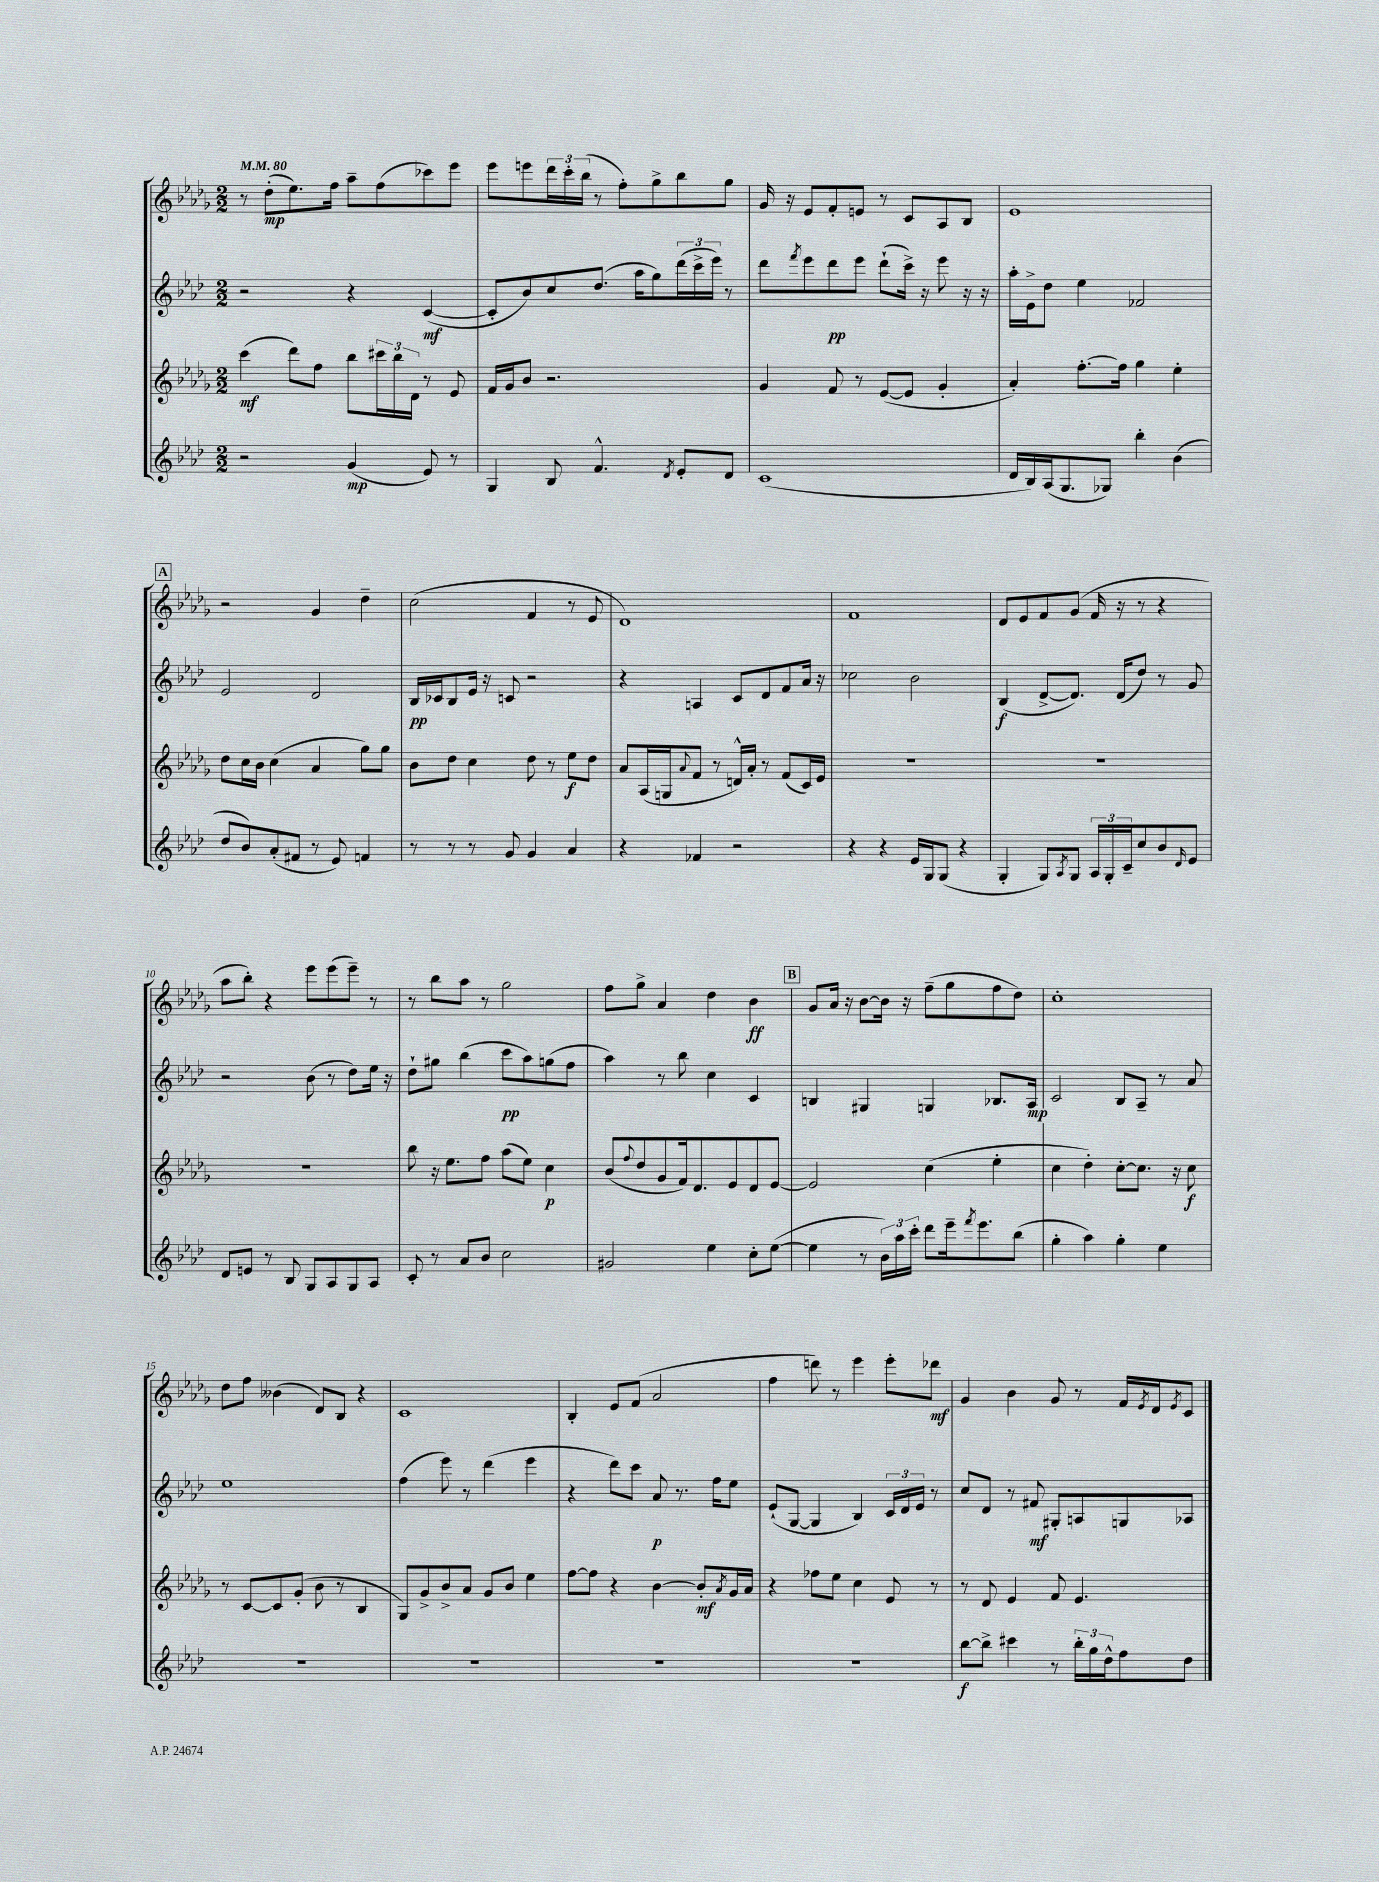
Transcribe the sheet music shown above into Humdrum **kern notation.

**kern	**kern	**kern	**kern
*staff4	*staff3	*staff2	*staff1
*clefG2	*clefG2	*clefG2	*clefG2
*k[b-e-a-d-]	*k[b-e-a-d-g-]	*k[b-e-a-d-]	*k[b-e-a-d-g-]
*M2/2	*M2/2	*M2/2	*M2/2
*MM80	*MM80	*MM80	*MM80
2r	(4ccc	2r	8r
.	.	.	(8dd-'
.	8ddd-)	.	8.ee-)
.	8ff	.	.
.	.	.	16ff
(4g	8bb-	4r	8aa-~
.	24ccc#	.	(8ff
.	24bb-	.	.
.	24d-	.	.
8e-)	8r	([4c	8ccc-)
8r	8e-	.	8eee-
=	=	=	=
4G	16f	8c']	8eee-
.	16g-	.	.
.	8b-	8b-)	8eee
8B-	2.r	8cc	24ddd-
.	.	.	24ccc'
.	.	.	(24bb-
4.f^^	.	(8.dd-	8r
.	.	.	8ff')
.	.	16aa-	.
.	.	8gg)	8gg-^
8qd-	.	.	.
8e-'	.	(24ddd-	8bb-
.	.	24ccc^	.
.	.	24eee-)	.
8d-	.	8r	8gg-
=	=	=	=
(1c	4g-	8ddd-	16g-
.	.	.	16r
.	.	8qfff	.
.	.	8eee-	8e-
.	8f	8ddd-	8f'
.	8r	8eee-	8e
.	([8e-	(8ddd-`	8r
.	8e-]	16ccc^)	8c
.	.	16r	.
.	4g-'	8eee-	8A-
.	.	16r	8B-
.	.	16r	.
=	=	=	=
16d-	4a-')	16aa-'	1e-
16B-)	.	16e-^	.
(16A-	.	8dd-	.
8.G	.	.	.
.	[8.ff'	4ee-	.
8G-)	.	.	.
.	16ff]	.	.
4bb-'	4gg-	2f-	.
(4b-	4ee-'	.	.
=	=	=	=
8dd-	8dd-	2e-	2r
8b-)	16cc	.	.
.	16b-	.	.
(8a-'	(4cc	.	.
8f#	.	.	.
8r	4a-	2d-	4g-
8e-)	.	.	.
4f	8gg-)	.	4dd-~
.	8gg-	.	.
=	=	=	=
8r	8b-	16B-	(2cc
.	.	16c-	.
8r	8dd-	8B-	.
8r	4cc	16e-	.
.	.	16r	.
8g	.	8c	.
4g	8dd-	2r	4f
.	8r	.	.
4a-	8ee-	.	8r
.	8dd-	.	8e-
=	=	=	=
4r	8a-	4r	1d-)
.	(16A-	.	.
.	16G	.	.
.	8qqa-	.	.
4f-	8f	4A	.
.	8r	.	.
2r	16d^^)	8c	.
.	16a-'	.	.
.	8r	8d-	.
.	(8f	8f	.
.	16c)	16a-	.
.	16e-	16r	.
=	=	=	=
4r	1r	2cc-	1f
4r	.	.	.
16e-	.	2b-	.
16G	.	.	.
(8G	.	.	.
4r	.	.	.
=	=	=	=
4G'	1r	(4B-	8d-
.	.	.	8e-
8G)	.	[8d-^	8f
8qA-	.	.	.
8G	.	8.d-])	(8g-
24A-	.	.	16f
24G'	.	.	.
.	.	(16d-	16r
24c~	.	.	.
8cc	.	8dd-)	8r
8b-	.	8r	4r
16qqd-	.	.	.
8e-	.	8g	.
=	=	=	=
8d-	1r	2r	8aa-
8e	.	.	8bb-')
8r	.	.	4r
8B-	.	.	.
8G	.	(8b-	8eee-
8A-	.	8r	(8eee-
8G	.	8dd-)	8eee-~)
8A-	.	16ee-	8r
.	.	16r	.
=	=	=	=
8c'	8bb-	8dd-`	8r
8r	16r	8gg#	8bb-
.	8.ee-	.	.
8a-	.	(4bb-	8aa-
8b-	8ff	.	8r
2cc	(8aa-	8ccc	2gg-
.	8ee-)	8aa-)	.
.	4cc	(8gg	.
.	.	8ff	.
=	=	=	=
2g#	(8b-	4aa-)	8ff
.	8qqff	.	.
.	8dd-	.	8gg-^
.	8g-	8r	4a-
.	16f)	8bb-	.
.	8.d-	.	.
4ee-	.	4cc	4dd-
.	8e-	.	.
8cc'	8d-	4c	4b-
([8ee-	[8e-	.	.
=	=	=	=
4ee-]	2e-]	4B	8g-
.	.	.	16a-
.	.	.	16r
8r	.	4G#	[8b-
24b-)	.	.	16b-]
24aa-	.	.	.
.	.	.	16r
24ccc'	.	.	.
8ddd-	(4cc	4G	(8ff~
16eee-~	.	.	8gg-
8qfff	.	.	.
8.eee-	.	.	.
.	4ee-'	8.B-	8ff
(8bb-	.	.	8dd-)
.	.	16A-	.
=	=	=	=
4gg'	4cc	2c	1cc'
4aa-)	4dd-')	.	.
4gg'	[8cc'	8B-	.
.	8.cc]	8A-~	.
4ee-	.	8r	.
.	16r	.	.
.	8cc	8a-	.
=	=	=	=
1r	8r	1ee-	8dd-
.	[8c	.	8ff
.	8c]	.	(4b--
.	(8g-'	.	.
.	8b-	.	8d-)
.	8r	.	8B-
.	4B-	.	4r
=	=	=	=
1r	8G-)	(4ff	1c
.	8g-^	.	.
.	8b-^	8eee-)	.
.	8a-	8r	.
.	8g-	(4ddd-	.
.	8b-	.	.
.	4ee-	4eee-	.
=	=	=	=
1r	[8ff	4r	4B-'
.	8ff]	.	.
.	4r	8ddd-)	8e-
.	.	8ccc	(8f
.	[4b-	8a-	2a-
.	.	8.r	.
.	8b-']	.	.
.	.	16ff	.
.	8qa-	.	.
.	16g-	8ee-	.
.	16a-	.	.
=	=	=	=
1r	4r	(8e-`	4ff
.	.	[8G	.
.	8ff-	4G]	8ddd)
.	8ee-	.	8r
.	4cc	4B-)	4eee-
.	8e-	24c	8eee-'
.	.	24d-	.
.	.	24e-	.
.	8r	8r	8ddd-
=	=	=	=
[8bb-	8r	8cc	4g-
8bb-^]	8d-	8d-	.
4ccc#	4e-	8r	4b-
.	.	8f#	.
8r	8f	8G#'	8g-
24bb-'	4.e-	8A	8r
24gg	.	.	.
24dd-^^	.	.	.
8ff	.	8G	16f
.	.	.	8qe-
.	.	.	16d-
.	.	.	8qe-
8dd-	.	8A-	8c
==	==	==	==
*-	*-	*-	*-
